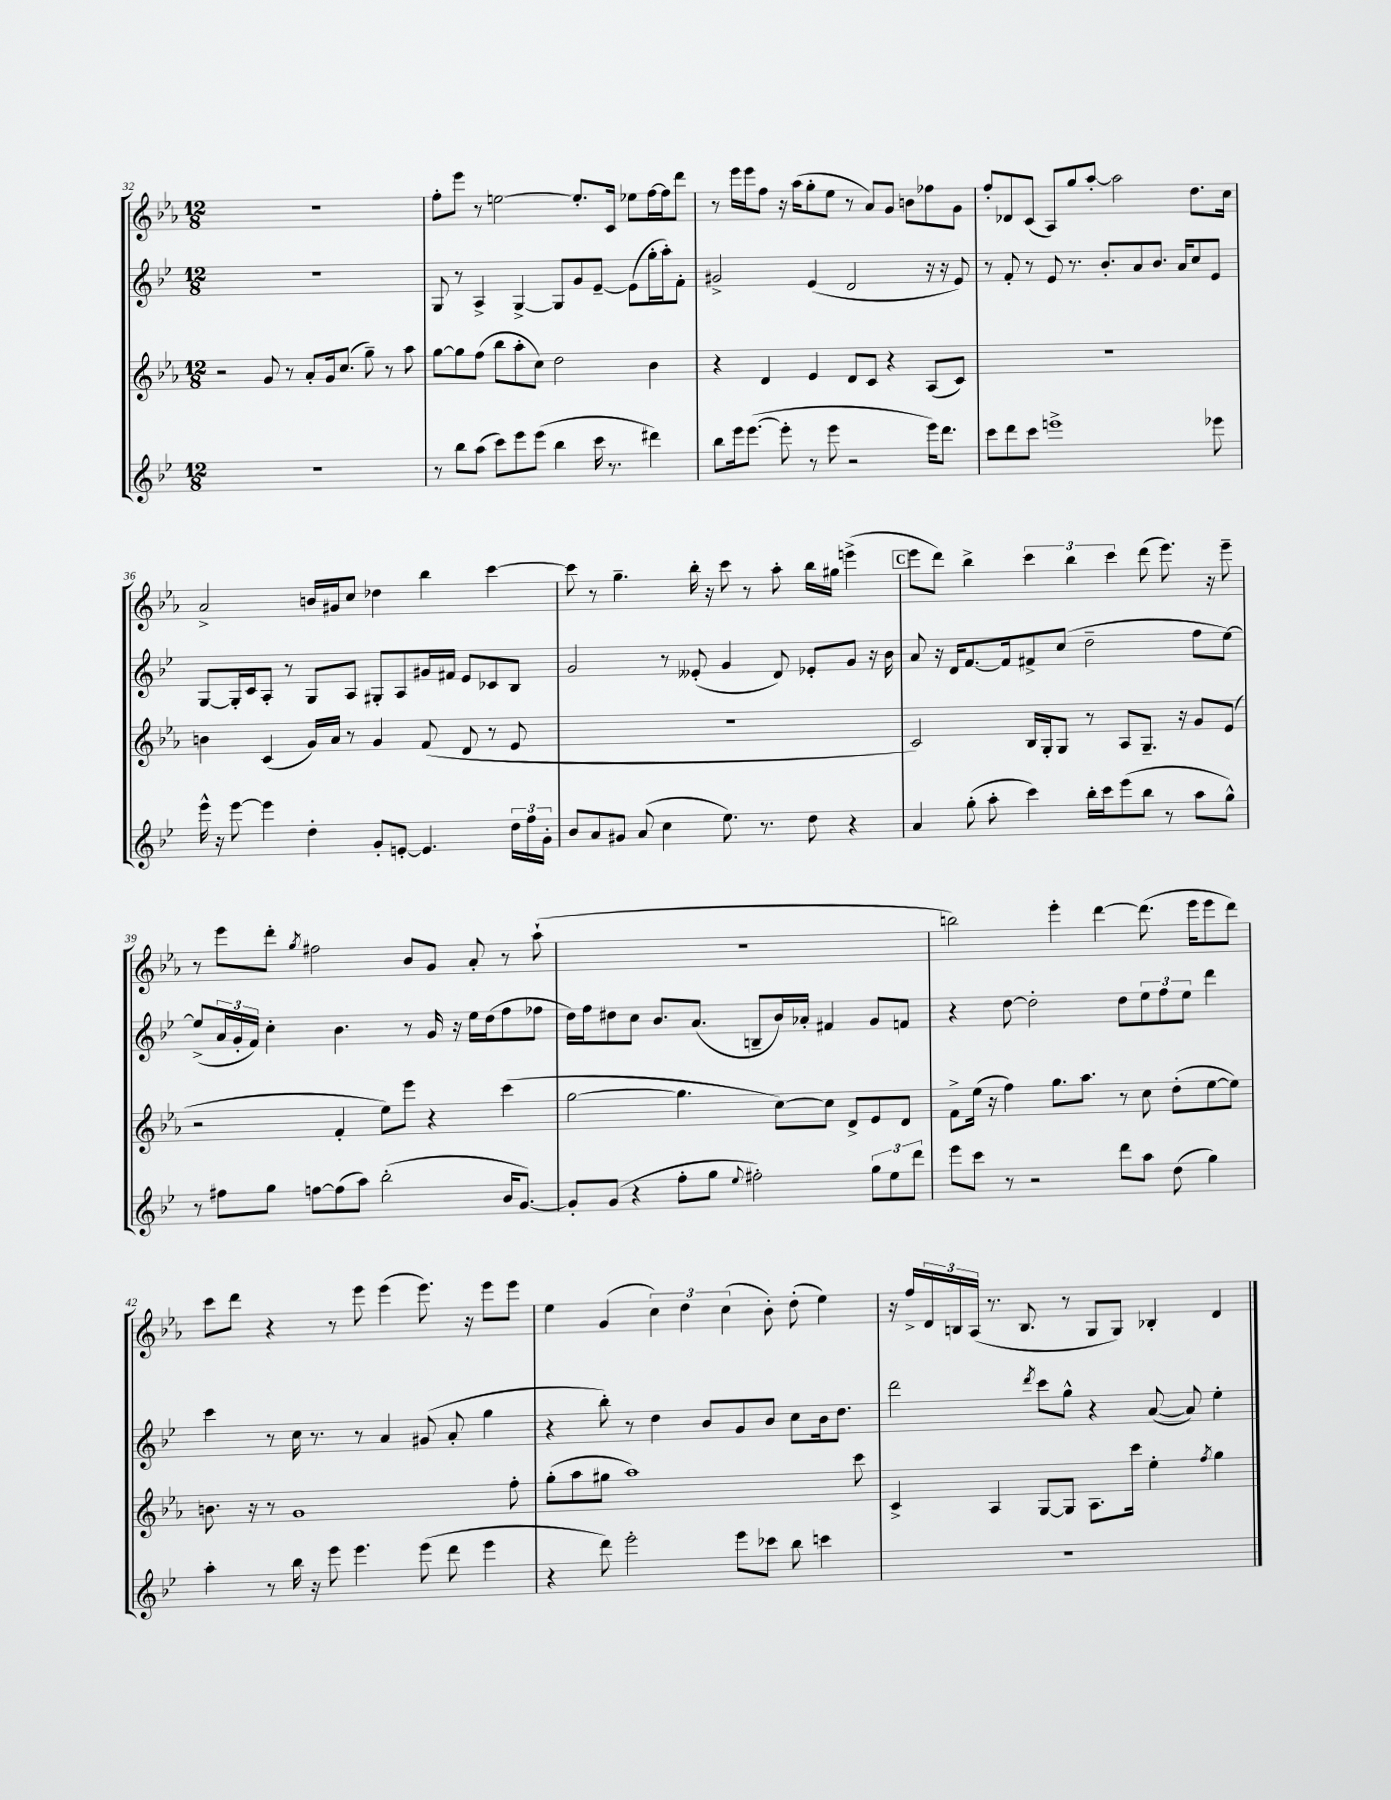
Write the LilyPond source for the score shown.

<<
\new StaffGroup <<
\new Staff = "s0" {
    \clef treble \key ees \major \numericTimeSignature \time 12/8
    R1. |
    f''8-. ees'''8 r8 e''2~ e''8.-. c'16 ees''8 f''16~ f''16 d'''8 |
    r8 ees'''16 ees'''16 f''8 r16 aes''16( g''8-. ees''8 r8 aes'8) g'8 b'8 fes''8 g'8 |
    f''8-. des'8 c'8( aes8) g''8 aes''8~-. aes''2 d''8. c''16 |
    aes'2-> b'16 gis'16 c''8 des''4 bes''4 c'''4~ |
    c'''8 r8 g''4.-- bes''16-. r16 c'''8 r8 aes''8-. bes''16 gis''16 e'''4->( |
    \mark \markup { \box "C" } ees'''8 d'''8) bes''4-> \tuplet 3/2 { c'''4 bes''4 c'''4 } d'''8( ees'''8.) r16 ees'''8-- |
    r8 ees'''8 d'''8-. \acciaccatura { g''8 } fis''2 bes'8 g'8 aes'8-. r8 aes''8-!( |
    R1. |
    b''2) ees'''4-. d'''4~ d'''8.( ees'''16 ees'''8 d'''8) |
    c'''8 d'''8 r4 r8 ees'''8 ees'''4( ees'''8.) r16 ees'''8 ees'''8 |
    ees''4 g'4( \tuplet 3/2 { c''4) d''4 c''4( } bes'8-.) d''8-.( ees''4) |
    r16 f''16-> \tuplet 3/2 { d'16 b16 aes16( } r8. b8. r8 g8 g8) bes4-. d'4 \bar "|." |
}
\new Staff = "s1" {
    \clef treble \key bes \major \numericTimeSignature \time 12/8
    R1. |
    g8 r8 a4-> g4~-> g8 g'8 ees'8~-- ees'8( g''16-. a''16-.) f'8-. |
    gis'2-> ees'4( d'2 r16 r16 ees'8) |
    r8 f'8-. r8 ees'8 r8. bes'8.-. a'8 bes'8. a'16 c''8 ees'8 |
    g8~ g16-. c'16 a8-. r8 g8 a8 gis8-. a8 gis'16 fis'16 ees'8 ces'8 bes8 |
    g'2 r8 eeses'8-.( g'4 d'8) ees'8-. g'8 r16 bes'16 |
    \mark \markup { \box "C" } a'8 r16 d'16 f'8.~ f'16 fis'8-> c''8( d''2-- f''8 ees''8~) |
    ees''8->( \tuplet 3/2 { a'16 g'16-. f'16) } c''4-. bes'4. r8 g'16 r16 ees''16 d''16( f''8 fes''8 |
    d''16) f''16 dis''8 c''8 bes'8. a'8.( b8-- bes'16) aes'16-. fis'4 g'8 f'8 |
    r4 d''8~ d''2-. d''8 \tuplet 3/2 { ees''8 f''8 ees''8 } d'''4 |
    c'''4 r8 c''16 r8. r8 a'4 gis'8( a'8-. g''4 |
    r4 bes''8-.) r8 d''4 bes'8 g'8 bes'8 c''8 bes'16 d''8. |
    d'''2 \acciaccatura { d'''8 } c'''8 g''8-^ r4 a'8~( a'8) ees''4-. \bar "|." |
}
\new Staff = "s2" {
    \clef treble \key ees \major \numericTimeSignature \time 12/8
    r2 g'8 r8 aes'8-. g'16 c''8.( g''8--) r8 aes''8 |
    g''8~ g''8 f''8( bes''8 aes''8-. c''8) d''2 bes'4 |
    r4 d'4 ees'4 d'8 c'8 r4 aes8( c'8) |
    R1. |
    b'4 c'4( g'16) aes'16 r8 g'4 f'8( d'8 r8 ees'8 |
    R1. |
    \mark \markup { \box "C" } c'2) bes16 g16-. g8 r8 aes8 g8.-- r16 g'8 ees'8( |
    r2 f'4-. ees''8) ees'''8 r4 c'''4( |
    g''2~ g''4. c''8~) c''8 d'8-> ees'8 d'8 |
    f'8-> ees''16( r16 f''4) g''8. aes''8. r8 c''8 d''8-.( ees''8~ ees''8) |
    b'8. r16 r8 g'1 f''8-. |
    g''8-.( aes''8 gis''8 aes''1) c'''8 |
    c'4-> aes4 g8~ g8 aes8. c'''16 ees''4-. \acciaccatura { f''8 } g''4 \bar "|." |
}
\new Staff = "s3" {
    \clef treble \key bes \major \numericTimeSignature \time 12/8
    R1. |
    r8 bes''8 a''8( c'''8) ees'''8 ees'''8( bes''4 c'''16 r8. dis'''4) |
    bes''8 ees'''16 ees'''8.~( ees'''8-. r8 ees'''8 r2 ees'''16) d'''8. |
    c'''8 d'''8 c'''8 e'''1-> ees'''8 |
    ees'''16-^ r16 ees'''8~ ees'''4 d''4-. g'8-. e'8~-. e'4. \tuplet 3/2 { d''16 f''16 g'16-. } |
    bes'8 a'8 gis'8 a'8( c''4 ees''8.) r8. d''8 r4 |
    \mark \markup { \box "C" } a'4 g''8-.( a''8-. c'''4) bes''16-. c'''16 ees'''8( bes''8 r8 a''8 g''8-^) |
    r8 fis''8 g''8 f''8~ f''8( a''8) bes''2-.( bes'16 g'8.~) |
    g'8-. g'8( r4 f''8-. g''8 \appoggiatura { ees''8 } fis''2-.) \tuplet 3/2 { g''8 ees''8 d'''8 } |
    ees'''8 c'''8 r8 r2 d'''8 a''8 d''8( g''4) |
    a''4-. r8 bes''16 r16 ees'''8 ees'''4. ees'''8( d'''8 ees'''4 |
    r4 d'''8) ees'''2-. ees'''8 ces'''8 bes''8 c'''4 |
    R1. \bar "|." |
}
>>
>>
\layout { \context { \Score currentBarNumber = #32 } }
